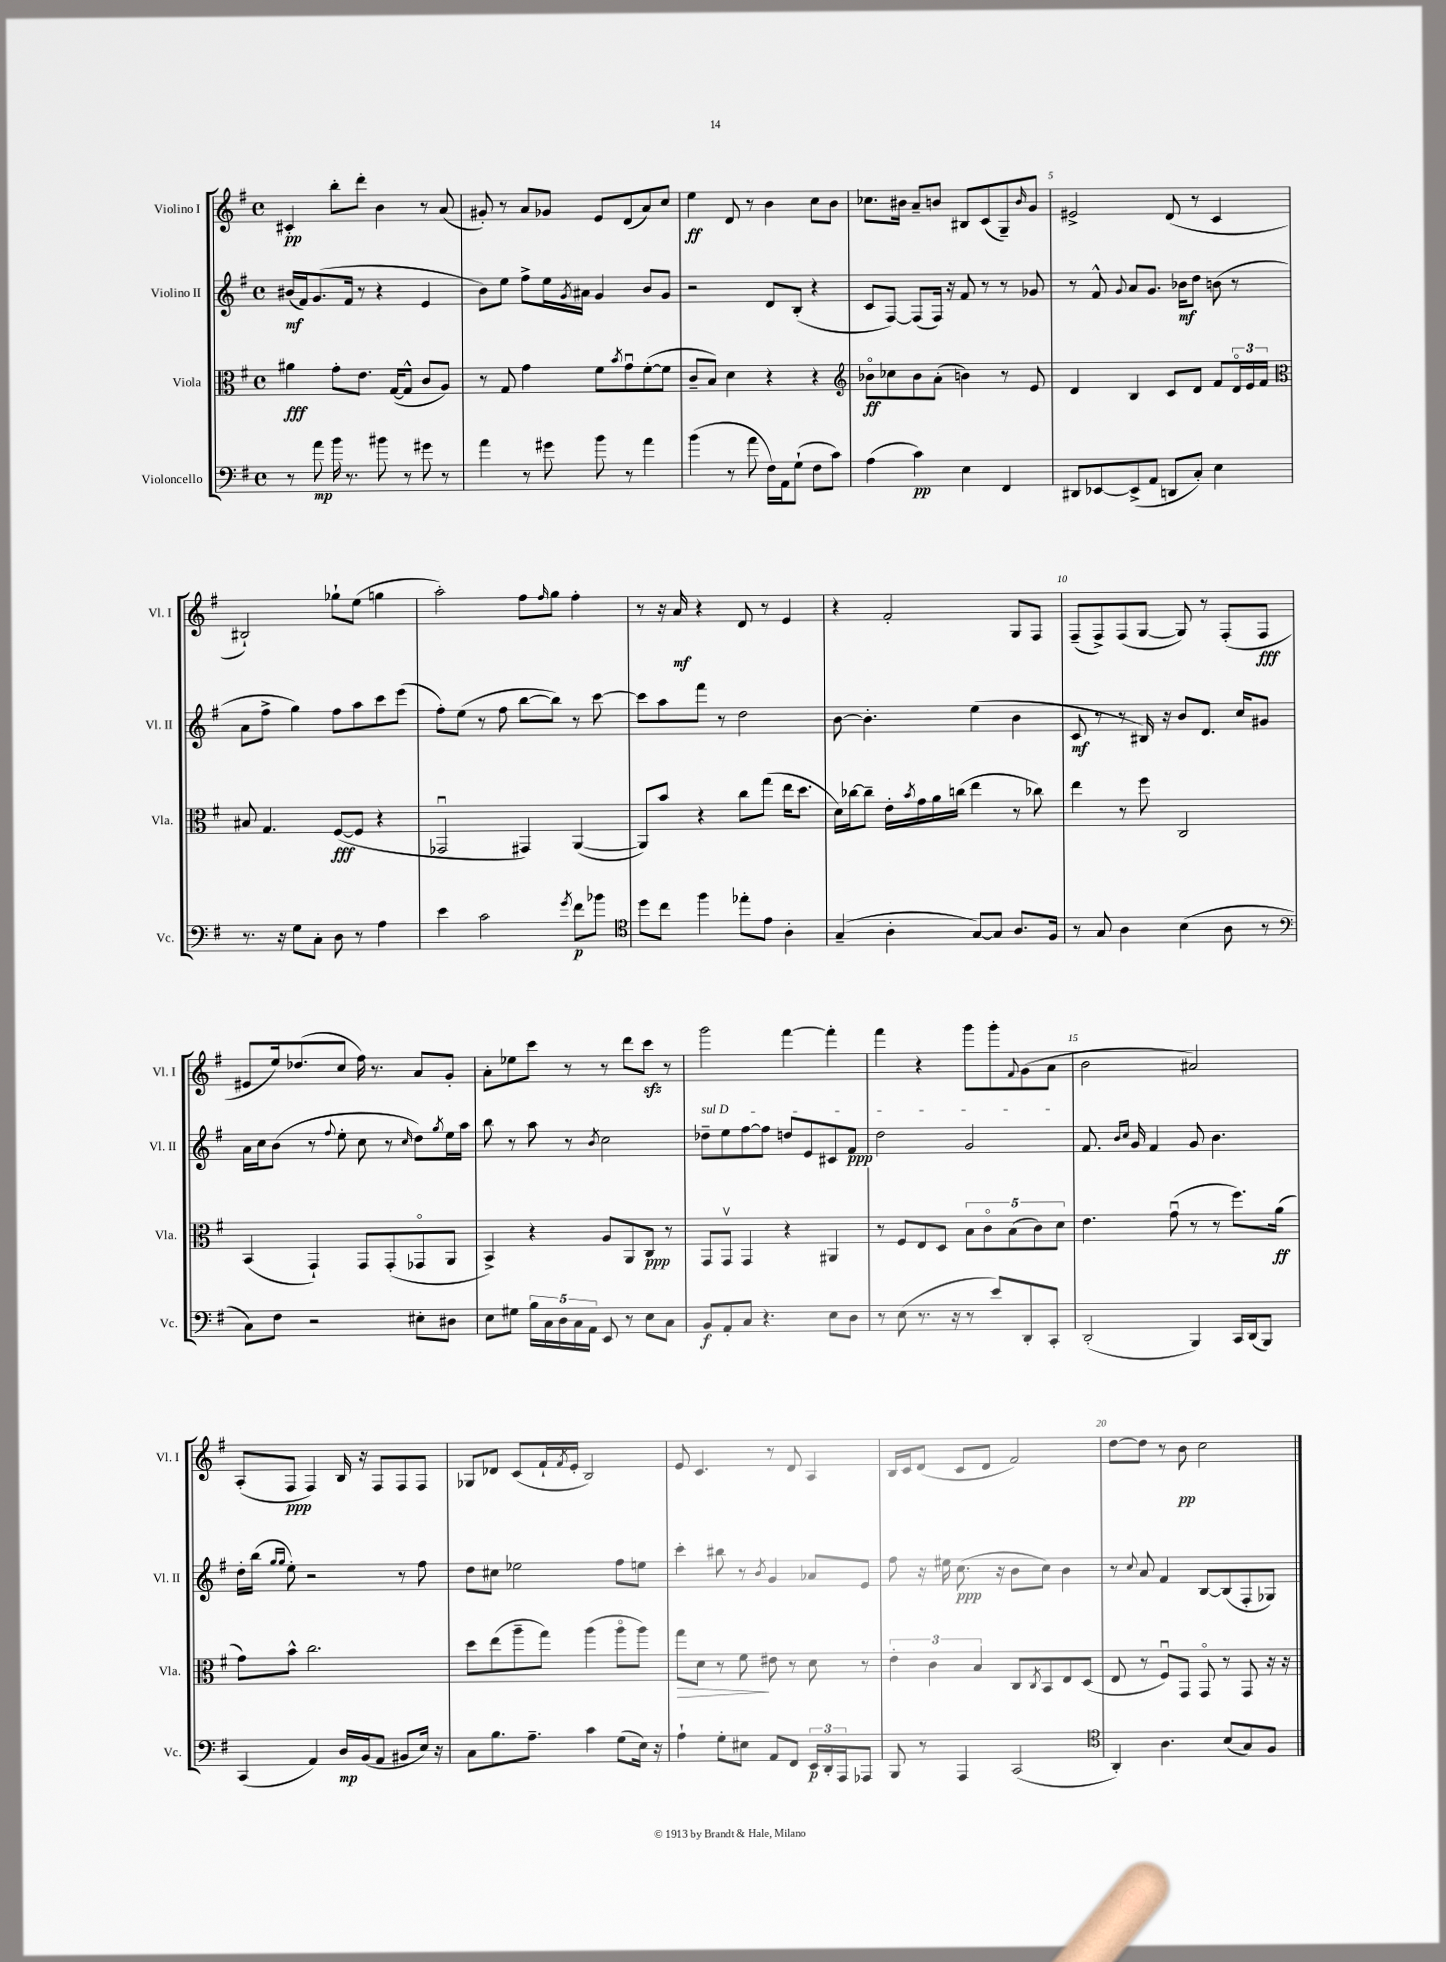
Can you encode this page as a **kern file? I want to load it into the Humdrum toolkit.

**kern	**dynam	**kern	**dynam	**kern	**dynam	**kern	**dynam
*part4	*part4	*part3	*part3	*part2	*part2	*part1	*part1
*staff4	*staff4	*staff3	*staff3	*staff2	*staff2	*staff1	*staff1
*I"Violoncello	*	*I"Viola	*	*I"Violino II	*	*I"Violino I	*
*I'Vc.	*	*I'Vla.	*	*I'Vl. II	*	*I'Vl. I	*
*clefF4	*	*clefC3	*	*clefG2	*	*clefG2	*
*k[f#]	*	*k[f#]	*	*k[f#]	*	*k[f#]	*
*M4/4	*	*M4/4	*	*M4/4	*	*M4/4	*
*met(c)	*	*met(c)	*	*met(c)	*	*met(c)	*
=1	=1	=1	=1	=1	=1	=1	=1
8r	.	4a#X\	fff	(16b#X/LL	mf	4c#X'/	pp
.	.	.	.	16f#/J)	.	.	.
8a\	mp	.	.	(8.g/	.	.	.
16b\	.	8g'\L	.	.	.	8bb'\L	.
8.r	.	.	.	16f#/Jk	.	.	.
.	.	8.e\J	.	8r	.	8ddd'\J	.
8b#X\	.	.	.	4r	.	4b\	.
.	.	([16G/KL	.	.	.	.	.
8r	.	8G^^/J]	.	.	.	.	.
8g#X\	.	8c/L	.	4e/	.	8r	.
8r	.	8A/J)	.	.	.	(8a/	.
=2	=2	=2	=2	=2	=2	=2	=2
4a\	.	8r	.	8b\L)	.	8g#X'/)	.
.	.	8G/	.	8ee\J	.	8r	.
8r	.	4g\	.	8ff#^\L	.	8a/L	.
8g#X\	.	.	.	16ee\L	.	8g-X/J	.
.	.	.	.	8qg/	.	.	.
.	.	.	.	16a#X\JJ	.	.	.
8b\	.	8f#\L	.	4g/	.	8e/L	.
.	.	8qb/	.	.	.	.	.
8r	.	8gu\	.	.	.	(8d/	.
4a\	.	([8f#'\	.	8b/L	.	8a/)	.
.	.	8f#\J]	.	8g/J	.	8cc/J	.
=3	=3	=3	=3	=3	=3	=3	=3
(4b\	.	8c~/L	.	2r	.	4ee\	ff
.	.	8B/J)	.	.	.	.	.
8r	.	4d\	.	.	.	8d/	.
8a\	.	.	.	.	.	8r	.
16F#\LL)	.	4r	.	8d/L	.	4b\	.
16AA\J	.	.	.	.	.	.	.
(8G`\J	.	.	.	(8B'/J	.	.	.
8F#\L	.	4r	.	4r	.	8cc\L	.
8c\J)	.	.	.	.	.	8b\J	.
=4	=4	=4	=4	=4	=4	=4	=4
*	*	*clefG2	*	*	*	*	*
(4A\	.	8b-X\L	ff	8c/L	.	8.cc-X\L	.
.	.	8cc-X\	.	[8F#/J)	.	.	.
.	.	.	.	.	.	16b#X\Jk	.
4c\)	pp	8b-\	.	(8F#/L]	.	8a~/L	.
.	.	(8a'\J	.	16F#/Jk)	.	8bn/J	.
.	.	.	.	16r	.	.	.
4E\	.	4bn\)	.	8f#/	.	8B#X/L	.
.	.	.	.	8r	.	(8c/	.
4FF#/	.	8r	.	8r	.	8G~/)	.
.	.	.	.	.	.	16qqb/	.
.	.	8e/	.	8g-X/	.	8g/J	.
=5	=5	=5	=5	=5	=5	=5	=5
8DD#X/L	.	4d/	.	8r	.	2e#X^/	.
[8EE-X/	.	.	.	8f#^^/	.	.	.
.	.	.	.	8qqg/	.	.	.
(8EE-^/]	.	4B/	.	8a/L	.	.	.
8AA/J	.	.	.	8.g/J	.	.	.
8DDn/L	.	8c/L	.	.	.	(8d/	.
.	.	.	.	16b-X\KL	mf	.	.
8C'/J)	.	8d/J	.	8dd\J	.	8r	.
4E\	.	8f#/L	.	(8bn\	.	4c/	.
.	.	24d/L	.	8r	.	.	.
.	.	24e/	.	.	.	.	.
.	.	24f#/JJ	.	.	.	.	.
!!LO:LB:g=z
=6	=6	=6	=6	=6	=6	=6	=6
*	*	*clefC3	*	*	*	*	*
8.r	.	8B#X/	.	8a\L	.	2B#X`/)	.
.	.	4.G/	.	8ff#^\J	.	.	.
16r	.	.	.	.	.	.	.
8G\L	.	.	.	4gg\)	.	.	.
8C'\J	.	.	.	.	.	.	.
8D\	.	([8F#/L	fff	8ff#\L	.	8gg-X`\L	.
8r	.	8F#/J]	.	8aa\	.	(8ee\J	.
4A\	.	4r	.	8ccc\	.	4ggn\	.
.	.	.	.	(8eee\J	.	.	.
=7	=7	=7	=7	=7	=7	=7	=7
4e\	.	2GG-Xu/	.	8ff#'\L)	.	2aa'\)	.
.	.	.	.	(8ee\J	.	.	.
2c\	.	.	.	8r	.	.	.
.	.	.	.	8ff#\	.	.	.
.	.	4GG#X/)	.	[8bb\L	.	8ff#\L	.
.	.	.	.	.	.	16qqff#/	.
.	.	.	.	8bb\J])	.	8gg\J	.
8qg/	.	.	.	.	.	.	.
8f#\L	p	([4AA/	.	8r	.	4ff#'\	.
8b-X\J	.	.	.	[8ccc\	.	.	.
=8	=8	=8	=8	=8	=8	=8	=8
*clefC4	*	*	*	*	*	*	*
8dd\L	.	8AA/L])	.	8ccc\L]	.	8r	.
8cc\J	.	8b/J	.	8aa\	.	16r	.
.	.	.	.	.	.	16a/	mf
4ff#\	.	4r	.	8fff#\J	.	4r	.
.	.	.	.	8r	.	.	.
8ee-X'\L	.	8cc\L	.	2dd\	.	8d/	.
8e\J	.	(8gg\J	.	.	.	8r	.
4A'\	.	16ee\KL	.	.	.	4e/	.
.	.	8.dd\J	.	.	.	.	.
=9	=9	=9	=9	=9	=9	=9	=9
(4G~/	.	16d\LL)	.	[8b\	.	4r	.
.	.	[16cc-X\J	.	.	.	.	.
.	.	8cc-~\J]	.	4.b'\]	.	.	.
4A'\	.	16e'\LL	.	.	.	2f#'/	.
.	.	8qb/	.	.	.	.	.
.	.	16g\	.	.	.	.	.
.	.	16a\	.	.	.	.	.
.	.	(16ccn\JJ	.	.	.	.	.
[8G/L)	.	4ee\	.	(4ee\	.	.	.
8G/J]	.	.	.	.	.	.	.
8.A/L	.	8r	.	4b\	.	8G/L	.
.	.	8cc-X\)	.	.	.	8F#/J	.
16F#/Jk	.	.	.	.	.	.	.
=10	=10	=10	=10	=10	=10	=10	=10
8r	.	4ee\	.	8c/	mf	(8F#~/L	.
8G/	.	.	.	8r	.	8F#^/)	.
4A\	.	8r	.	8r	.	(8F#/	.
.	.	8ff#\	.	16B#X/)	.	[8G/J	.
.	.	.	.	16r	.	.	.
(4B\	.	2C/	.	8b/L	.	8G/])	.
.	.	.	.	8.d/J	.	8r	.
8A\	.	.	.	.	.	(8F#'/L	.
.	.	.	.	16cc/KL	.	.	.
8r	.	.	.	8g#X/J	.	8F#/J	fff
!!LO:LB:g=z
=11	=11	=11	=11	=11	=11	=11	=11
*clefF4	*	*	*	*	*	*	*
8C\L)	.	(4BB/	.	16a\LL	.	8e#X/L	.
.	.	.	.	16cc\J	.	.	.
8F#\J	.	.	.	(8b\J	.	16ee/k)	.
.	.	.	.	.	.	(8.dd-X/	.
2r	.	4GG`/)	.	8r	.	.	.
.	.	.	.	8qqff#/	.	.	.
.	.	.	.	8ee'\	.	8cc/J	.
.	.	8GG/L	.	8cc\	.	16ff#\)	.
.	.	.	.	.	.	8.r	.
.	.	(8GG'/	.	8r	.	.	.
.	.	.	.	16qqcc/	.	.	.
8E#X'\L	.	8GG-X/	.	8dd\L)	.	8a/L	.
.	.	.	.	8qgg/	.	.	.
8D#X\J	.	8AA/J	.	16ee\L	.	8g'/J	.
.	.	.	.	16aa\JJ	.	.	.
=12	=12	=12	=12	=12	=12	=12	=12
8E\L	.	4BB^/)	.	8bb\	.	8a'\L	.
8G#X\J	.	.	.	8r	.	8ee-X\	.
20B\LL	.	4r	.	8aa\	.	8ccc\J	.
20C\	.	.	.	.	.	.	.
20D\	.	.	.	.	.	.	.
.	.	.	.	8r	.	8r	.
20C\	.	.	.	.	.	.	.
20AA\JJ	.	.	.	.	.	.	.
.	.	.	.	8qb/	.	.	.
8EE/	.	8A/L	.	2cc\	.	8r	.
8r	.	8AA/	.	.	.	8ddd\L	.
8E\L	.	8C/J	ppp	.	.	8ccczz\J	.
8C\J	.	8r	.	.	.	8r	.
=13	=13	=13	=13	=13	=13	=13	=13
!	!	!	!	!LO:TX:a:i:t=sul D	!	!	!
8BB/L	f	8GG/L	.	8dd-X~\L	.	2ggg\	.
8AA'/	.	8GGv/J	.	8ee\	.	.	.
8C/J	.	4GG/	.	[8ff#\	.	.	.
4.r	.	.	.	8ff#\J]	.	.	.
.	.	4r	.	8ddn/L	.	[4fff#\	.
.	.	.	.	8e/	.	.	.
8E\L	.	4AA#X/	.	8c#X/	.	4fff#'\]	.
8D\J	.	.	.	8f#/J	ppp	.	.
=14	=14	=14	=14	=14	=14	=14	=14
8r	.	8r	.	2dd\	.	4fff#\	.
(8E\	.	8F#/L	.	.	.	.	.
8.r	.	8E/	.	.	.	4r	.
.	.	8D/J	.	.	.	.	.
16r	.	.	.	.	.	.	.
8r	.	10B\L	.	2g/	.	8ggg\L	.
.	.	10c\	.	.	.	.	.
8e/L)	.	.	.	.	.	8ggg'\	.
.	.	(10B\	.	.	.	.	.
.	.	.	.	.	.	8qqf#/	.
8DD'/	.	.	.	.	.	(8g\	.
.	.	10c\)	.	.	.	.	.
8CC'/J	.	.	.	.	.	8a\J	.
.	.	10d\J	.	.	.	.	.
=15	=15	=15	=15	=15	=15	=15	=15
(2DD'/	.	4.e\	.	8.f#/	.	2b\	.
.	.	.	.	16qqb/LL	.	.	.
.	.	.	.	16qqcc/JJ	.	.	.
.	.	.	.	16g/	.	.	.
.	.	.	.	4f#/	.	.	.
.	.	(8gu\	.	.	.	.	.
4BBB/)	.	8r	.	8g/	.	2a#X/)	.
.	.	8r	.	4.b\	.	.	.
16CC/LL	.	8.ff#\L)	.	.	.	.	.
(16DD/J	.	.	.	.	.	.	.
8BBB/J)	.	.	.	.	.	.	.
.	.	(16a\Jk	ff	.	.	.	.
!!LO:LB:g=z
=16	=16	=16	=16	=16	=16	=16	=16
(4CC/	.	8g\L)	.	16dd'\LL	.	(8A'/L	.
.	.	.	.	(16bb\JJ	.	.	.
.	.	.	.	16qqgg/LL	.	.	.
.	.	.	.	16qqgg/JJ	.	.	.
.	.	8b^^\J	.	8ee'\)	.	8F#/J	ppp
4AA/)	.	2.cc\	.	2r	.	4F#/)	.
16D/LL	mp	.	.	.	.	16B/	.
(16BB/J	.	.	.	.	.	16r	.
8AA/J	.	.	.	.	.	8F#/L	.
8BB#X/L	.	.	.	8r	.	8F#/	.
16E/Jk)	.	.	.	8ff#\	.	8F#/J	.
16r	.	.	.	.	.	.	.
=17	=17	=17	=17	=17	=17	=17	=17
8C\L	.	8dd\L	.	8dd\L	.	8G-X/L	.
8.B\	.	(8ee\	.	8cc#X\J	.	8d-X/J	.
.	.	8aa~\	.	2ee-X\	.	(8c/L	.
8.A~\J	.	.	.	.	.	.	.
.	.	8gg\J)	.	.	.	16f#`/L	.
.	.	.	.	.	.	8qf#/	.
.	.	.	.	.	.	16e'/JJ	.
4c\	.	(4aa\	.	.	.	2B/)	.
(8G\L	.	8aa\L	.	8ff#\L	.	.	.
16E\Jk)	.	8aa\J)	.	8een\J	.	.	.
16r	.	.	.	.	.	.	.
=18	=18	=18	=18	=18	=18	=18	=18
!	!	!	!LO:HP:b	!	!	!	!
4A`\	.	8gg\L	>	4ccc'\	.	8e/	.
.	.	8d\J	.	.	.	4.c/	.
8G'\L	.	8r	.	8bb#X\	.	.	.
8E#X\J	.	8f#\	.	8r	.	.	.
.	.	.	.	8qb/	.	.	.
8AA/L	.	8e#X\	]	4g/	.	8r	.
8FF#/J	.	8r	.	.	.	8d/	.
24EE/LL	p	8d\	.	8a-X/L	.	4A/	.
24DD'/	.	.	.	.	.	.	.
24AAA/J	.	.	.	.	.	.	.
8AAA-X/J	.	8r	.	8e/J	.	.	.
=19	=19	=19	=19	=19	=19	=19	=19
8BBB/	.	6e'\	.	8ff#\	.	16B/LL	.
.	.	.	.	.	.	16c/J	.
8r	.	.	.	16r	.	(8d/J	.
.	.	6c\	.	.	.	.	.
.	.	.	.	16ee#X\	.	.	.
4AAA/	.	.	.	(8.cc\	ppp	8c/L	.
.	.	6B/	.	.	.	.	.
.	.	.	.	.	.	8d/J	.
.	.	.	.	16r	.	.	.
(2CC/	.	8C/L	.	8b\L	.	2f#/)	.
.	.	8qC/	.	.	.	.	.
.	.	8BB/	.	8cc\J)	.	.	.
.	.	8E/	.	4b\	.	.	.
.	.	(8D/J	.	.	.	.	.
=20	=20	=20	=20	=20	=20	=20	=20
*clefC4	*	*	*	*	*	*	*
4AA'/)	.	8E/	.	8r	.	[8dd\L	.
.	.	.	.	8qqcc/	.	.	.
.	.	8r	.	8a/	.	8dd\J]	.
4.A\	.	8F#u/L)	.	4f#/	.	8r	.
.	.	8GG/J	.	.	.	8b\	pp
.	.	8GG/	.	[8B/L	.	2cc\	.
(8B/L	.	8r	.	(8B/]	.	.	.
8G/)	.	8GG/	.	8F#'/	.	.	.
8F#/J	.	16r	.	8G-X/J)	.	.	.
.	.	16r	.	.	.	.	.
==	==	==	==	==	==	==	==
*-	*-	*-	*-	*-	*-	*-	*-
